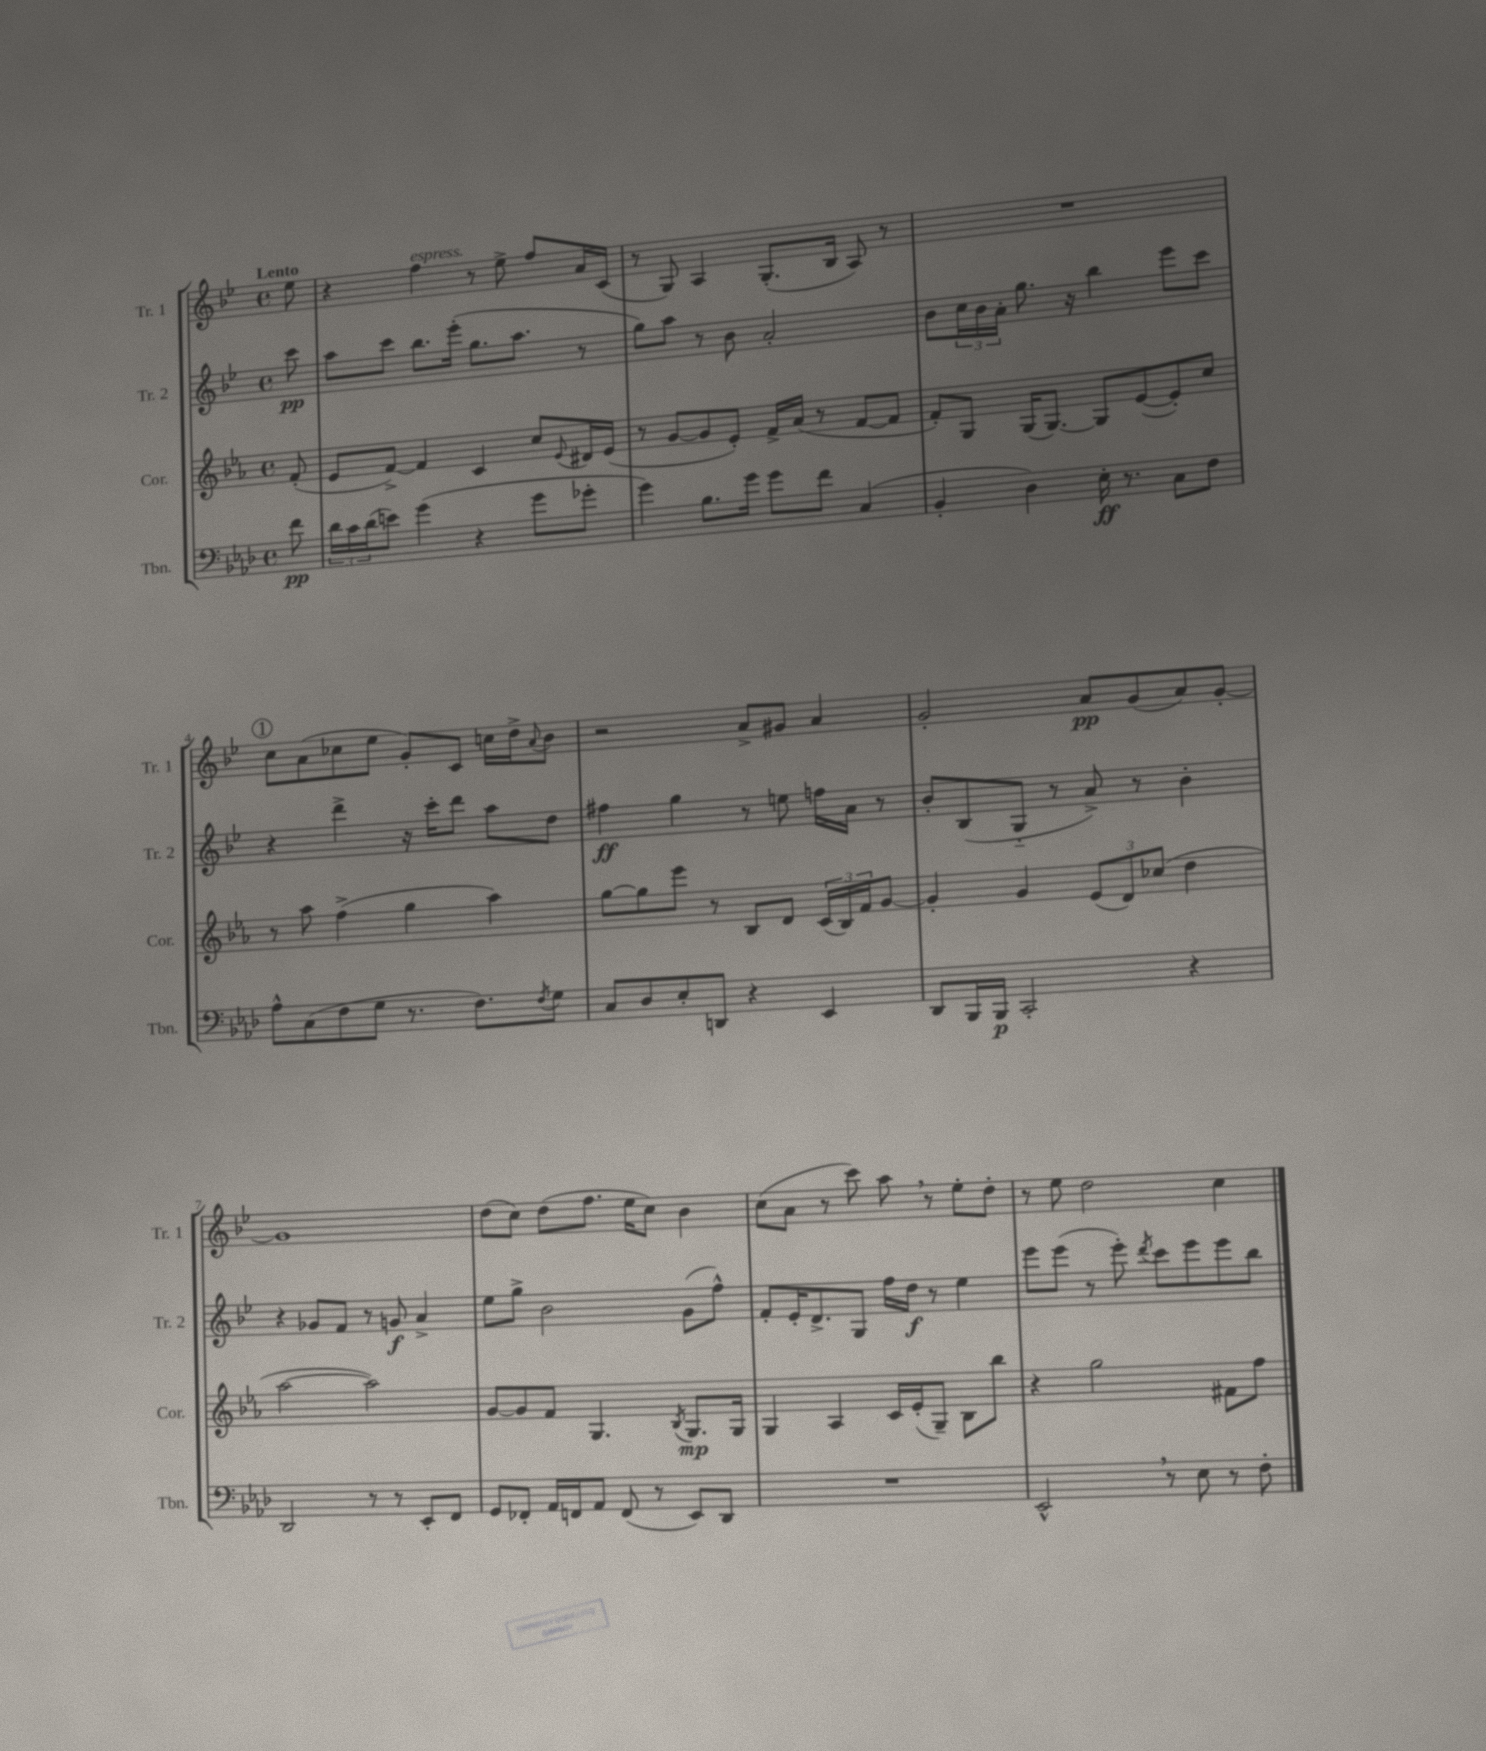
<<
\new StaffGroup <<
\new Staff = "s0" \with { instrumentName = "Tr. 1" shortInstrumentName = "Tr. 1" } {
    \clef treble \key bes \major \defaultTimeSignature \time 4/4 \partial 8 \tempo "Lento"
    ees''8 |
    r4 f''4^\markup { \italic "espress." } r8 ees''8-> f''8 a'16 c'16( |
    r8 g8) a4 g8.-.( bes16 a8) r8 |
    R1 |
    \mark \markup { \circle "1" } c''8 a'8( ces''8 ees''8 g'8-.) c'8 c''16 d''16-> \appoggiatura { a'8 } bes'8 |
    r2 a'8-> gis'8 a'4 |
    g'2-. a'8\pp g'8( a'8) g'8~-. |
    g'1 |
    d''8( c''8) d''8( f''8. ees''16 c''8) bes'4 |
    c''8( a'8 r8 c'''8) a''8 \breathe r8 ees''8-. d''8-. |
    r8 ees''8 d''2 c''4 \bar "|." |
}
\new Staff = "s1" \with { instrumentName = "Tr. 2" shortInstrumentName = "Tr. 2" } {
    \clef treble \key bes \major \defaultTimeSignature \time 4/4 \partial 8
    c'''8\pp |
    a''8 c'''8 bes''8. ees'''16-.( g''8. a''8. r8 |
    g''8) a''8 r8 bes'8 a'2-. |
    bes'8 \tuplet 3/2 { c''16 bes'16 a'16-. } g''8. r16 bes''4 ees'''8 c'''8 |
    \mark \markup { \circle "1" } r4 d'''4-> r16 c'''16-. d'''8 a''8 d''8 |
    fis''4\ff g''4 r8 e''8 f''16 a'16 r8 |
    bes'8-. bes8( g8-_ r8 a'8->) r8 bes'4-. |
    r4 ges'8 f'8 r8 g'8\f a'4-> |
    ees''8 g''8-> bes'2 g'8( f''8-^) |
    f'8-. ees'16-. d'8.-> g8 f''16 d''16\f r8 ees''4 |
    ees'''8 ees'''8( r8 ees'''8-.) \acciaccatura { d'''8 } c'''8 ees'''8 ees'''8 bes''8 \bar "|." |
}
\new Staff = "s2" \with { instrumentName = "Cor." shortInstrumentName = "Cor." } {
    \clef treble \key ees \major \defaultTimeSignature \time 4/4 \partial 8
    f'8-.( |
    ees'8 f'8~->) f'4 c'4 c''8 \appoggiatura { ees'8 } dis'16 ees'16( |
    r8 g'8~ g'8 ees'8-.) f'16-> aes'16( r8 f'8~ f'8 |
    f'8-.) g8 g16( g8.~) g8 ees'8~( ees'8-.) c''8 |
    \mark \markup { \circle "1" } r8 aes''8 f''4->( g''4 aes''4) |
    g''8~ g''8 ees'''8 r8 bes8 d'8 \tuplet 3/2 { c'16( bes16) f'16 } g'8~ |
    g'4-. g'4 \tuplet 3/2 { ees'8( d'8) ces''8( } d''4 |
    aes''2~ aes''2) |
    g'8~ g'8 f'8 g4. \acciaccatura { bes8 } g8.\mp g16 |
    g4 aes4 c'16 ees'16-.( g8--) bes8 bes''8 |
    r4 g''2 fis'8 f''8 \bar "|." |
}
\new Staff = "s3" \with { instrumentName = "Tbn." shortInstrumentName = "Tbn." } {
    \clef bass \key aes \major \defaultTimeSignature \time 4/4 \partial 8
    f'8\pp |
    \tuplet 3/2 { des'16 c'16 des'16( } e'8) g'4( r4 g'8 ges'8-. |
    g'4) bes8. g'16 g'8 f'8 c4( |
    bes,4-. des4) ees16-.\ff r8. c8 f8 |
    \mark \markup { \circle "1" } aes8-^ c8( f8 g8 r8. f8.) \acciaccatura { f8 } g8 |
    c8 des8 ees8-. d,8 r4 ees,4 |
    des,8 bes,,16 bes,,16\p c,2-. r4 |
    des,2 r8 r8 ees,8-. f,8 |
    g,8 fes,8-. aes,16 f,16 aes,8 f,8( r8 ees,8) des,8 |
    R1 |
    ees,2-^ \breathe r8 ees8 r8 f8-. \bar "|." |
}
>>
>>
